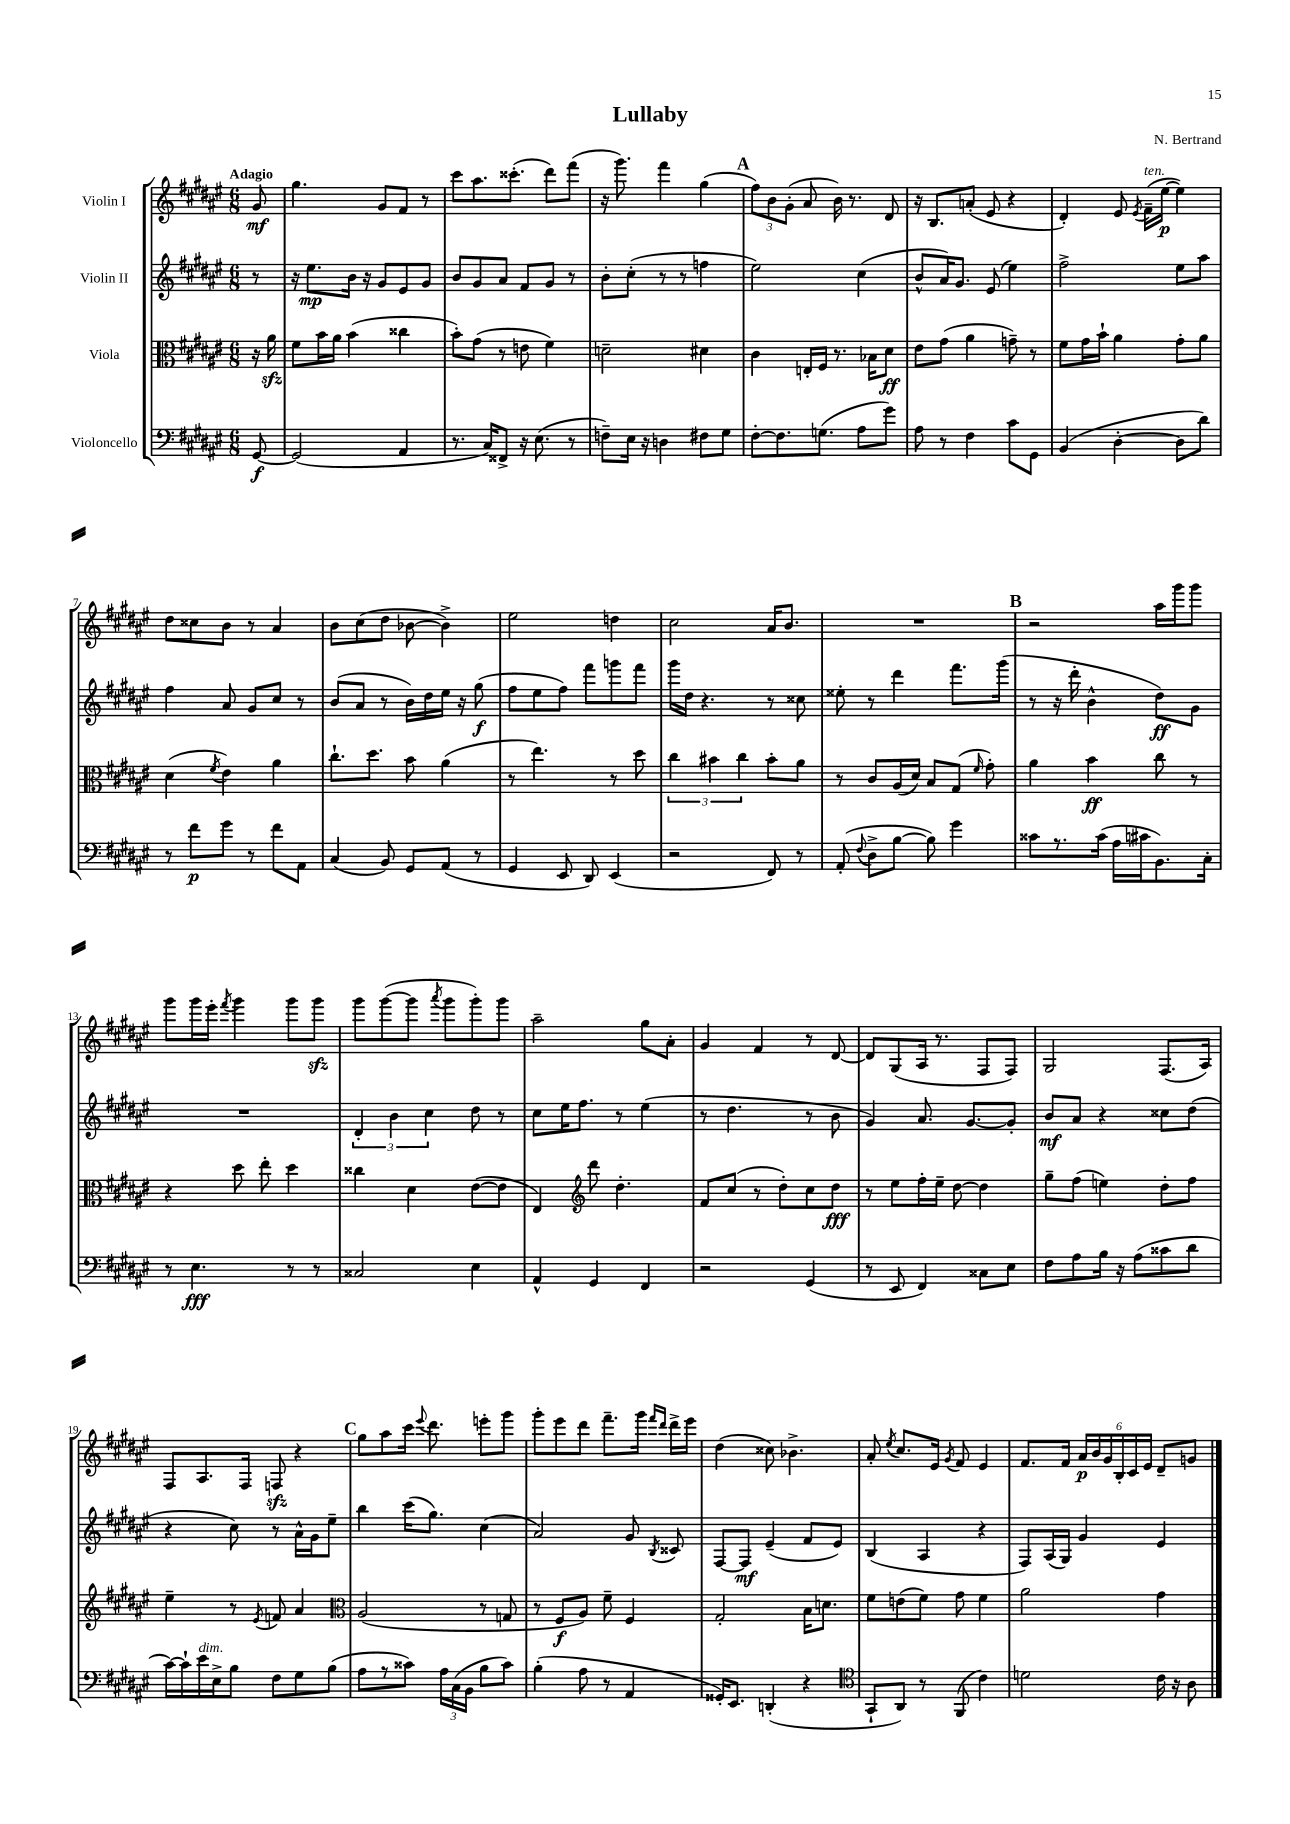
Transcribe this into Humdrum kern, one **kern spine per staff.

**kern	**kern	**kern	**kern
*staff4	*staff3	*staff2	*staff1
*clefF4	*clefC3	*clefG2	*clefG2
*k[f#c#g#d#a#e#]	*k[f#c#g#d#a#e#]	*k[f#c#g#d#a#e#]	*k[f#c#g#d#a#e#]
*M6/8	*M6/8	*M6/8	*M6/8
[8GG#	16r	8r	8g#
.	16a#	.	.
=	=	=	=
(2GG#]	8f#	16r	4.gg#
.	.	8.ee#	.
.	16b	.	.
.	16a#	.	.
.	(4b	16b	.
.	.	16r	.
.	.	8g#	8g#
4AA#	4cc##	8e#	8f#
.	.	8g#	8r
=	=	=	=
8.r	8b')	8b	8ccc#
.	(8g#	8g#	8.aa#
16C#)	.	.	.
8FF##^	8r	8a#	.
.	.	.	(8.ccc##'
16r	8e	8f#	.
(8.E#	.	.	.
.	4f#)	8g#	8ddd#)
8r	.	8r	(8fff#
=	=	=	=
8F~)	2d~	8b'	16r
.	.	.	8.ggg#)
16E#	.	(8cc#'	.
16r	.	.	.
4D	.	8r	4fff#
.	.	8r	.
8F#	4d#	4ff	(4gg#
8G#	.	.	.
=	=	=	=
[8F#'	4c#	2ee#)	12ff#)
.	.	.	12b
8.F#]	.	.	.
.	.	.	(12g#'
.	16E'	.	8a#
(8.G	16F#	.	.
.	8.r	.	16b)
.	.	.	8.r
8A#	.	(4cc#	.
.	16B-	.	.
8g#)	8d#	.	8d#
=	=	=	=
8A#	8e#	8b^^	16r
.	.	.	8.B
8r	(8g#	16a#)	.
.	.	8.g#	.
4F#	4a#	.	(8a'
.	.	(8e#	8e#
8c#	8g~)	4ee#)	4r
8GG#	8r	.	.
=	=	=	=
(4BB	8f#	2ff#^	4d#')
.	16g#	.	.
.	16b`	.	.
[4D#'	4a#	.	8e#
.	.	.	8qe#
.	.	.	(16f#~
.	.	.	[16ee#
8D#]	8g#'	8ee#	4ee#])
8d#)	8a#	8aa#	.
=	=	=	=
8r	(4d#	4ff#	8dd#
8f#	.	.	8cc##
.	8qf#	.	.
8g#	4e#)	8a#	8b
8r	.	8g#	8r
8f#	4a#	8cc#	4a#
8AA#	.	8r	.
=	=	=	=
(4C#	8.cc#`	(8b	8b
.	.	8a#	(8cc#
.	8.dd#	.	.
8BB)	.	8r	8dd#
8GG#	8b	16b)	[8b-
.	.	16dd#	.
(8AA#	(4a#	16ee#	4b-^])
.	.	16r	.
8r	.	(8gg#	.
=	=	=	=
4GG#	8r	8ff#	2ee#
.	4.ee#)	8ee#	.
8EE#	.	8ff#)	.
8DD#)	.	8fff#	.
(4EE#	8r	8ggg	4dd
.	8dd#	8fff#	.
=	=	=	=
2r	6cc#	16ggg#	2cc#
.	.	16dd#	.
.	.	4.r	.
.	6b#	.	.
.	6cc#	.	.
8FF#)	8b#'	8r	16a#
.	.	.	8.b
8r	8a#	8cc##	.
=	=	=	=
(8AA#'	8r	8ee##'	2.r
8qqF#	.	.	.
8D#^	8c#	8r	.
[8B	(16A#	4ddd#	.
.	16d#)	.	.
8B])	8B	.	.
4g#	(8G#	8.fff#	.
.	16qqf#	.	.
.	8g#')	.	.
.	.	(16ggg#	.
=	=	=	=
8c##	4a#	8r	2r
8.r	.	16r	.
.	.	16ddd#'	.
.	4b	4b^^	.
(16c##	.	.	.
16A#	.	.	.
16c#	.	.	.
8.BB)	8cc#	8dd#)	16aa#
.	.	.	16ggg#
.	8r	8g#	8ggg#
16C#'	.	.	.
=	=	=	=
8r	4r	2.r	8ggg#
4.E#	.	.	16ggg#
.	.	.	16eee#'
.	.	.	8qfff#
.	8dd#	.	4ggg#
.	8ee#'	.	.
8r	4dd#	.	8ggg#
8r	.	.	8ggg#
=	=	=	=
2C##	4cc##	6d#'	8ggg#
.	.	.	([8ggg#
.	.	6b	.
.	4d#	.	8ggg#]
.	.	6cc#	.
.	.	.	8qaaa#
.	.	.	8ggg#
4E#	([8e#	8dd#	8ggg#')
.	8e#]	8r	8ggg#
=	=	=	=
4AA#^^	4E#)	8cc#	2aa#~
.	.	16ee#	.
.	.	8.ff#	.
*	*clefG2	*	*
4GG#	8ddd#	.	.
.	4.dd#'	8r	.
4FF#	.	(4ee#	8gg#
.	.	.	8a#'
=	=	=	=
2r	8f#	8r	4g#
.	(8cc#	4.dd#	.
.	8r	.	4f#
.	8dd#')	.	.
(4GG#	8cc#	8r	8r
.	8dd#	8b	[8d#
=	=	=	=
8r	8r	4g#)	8d#]
8EE#	8ee#	.	(8G#
4FF#)	16ff#'	8.a#	16A#
.	16ee#~	.	8.r
.	[8dd#	.	.
.	.	[8.g#	.
8C##	4dd#]	.	8F#
8E#	.	8g#']	8F#)
=	=	=	=
8F#	8gg#~	8b	2G#
8A#	(8ff#	8a#	.
16B	4ee)	4r	.
16r	.	.	.
(8A#	.	.	.
8c##	8dd#'	8cc##	(8.F#
8d#	8ff#	(8dd#	.
.	.	.	16A#)
=	=	=	=
[16c#)	4ee#~	4r	8F#
16c#`]	.	.	.
16e#	.	.	8.A#
16E#^	.	.	.
8B	8r	8cc#)	.
.	.	.	16F#
.	8qe#	.	.
8F#	8f	8r	8F
8G#	4a#	16a#^^	4r
.	.	16g#	.
(8B	.	8ee#~	.
=	=	=	=
*	*clefC3	*	*
8A#	(2A#	4bb	8gg#
8r	.	.	8aa#
8c##)	.	(16ccc#	16ccc#
.	.	.	8qqeee#
.	.	8.gg#)	8.ddd#
24A#	.	.	.
(24C#	.	.	.
24BB	.	.	.
8B	8r	(4cc#	8eee'
8c##)	8G	.	8ggg#
=	=	=	=
(4B'	8r	2a#)	8ggg#'
.	8F#	.	8eee#
8A#	8A#)	.	8ddd#
8r	8f#~	.	8.fff#~
4AA#	4F#	8g#	.
.	.	.	16ggg#
.	.	.	16qqfff#
.	.	8qB	16qqddd#
.	.	8c##	16ddd#^
.	.	.	16eee#
=	=	=	=
16GG##')	2G#'	[8F#	(4dd#
8.EE#	.	.	.
.	.	8F#]	.
(4DD'	.	(4e#~	8cc##)
.	.	.	4.b-^
4r	16B	8f#	.
.	8.d	.	.
.	.	8e#)	.
=	=	=	=
*clefC4	*	*	*
8GG#`	8f#	(4B	8a#'
.	.	.	8qee#
8AA#)	(8e	.	8.cc#
8r	8f#)	4A#	.
.	.	.	16e#
.	.	.	8qg#
(8FF#	8g#	.	8f#
4c#)	4f#	4r	4e#
=	=	=	=
2d	2a#	8F#)	8.f#
.	.	(16A#	.
.	.	16G#)	16f#
.	.	4g#	24a#
.	.	.	24b
.	.	.	24g#
.	.	.	24B'
.	.	.	24c#
.	.	.	24e#
16c#	4g#	4e#	8d#~
16r	.	.	.
8A#	.	.	8g
==	==	==	==
*-	*-	*-	*-
